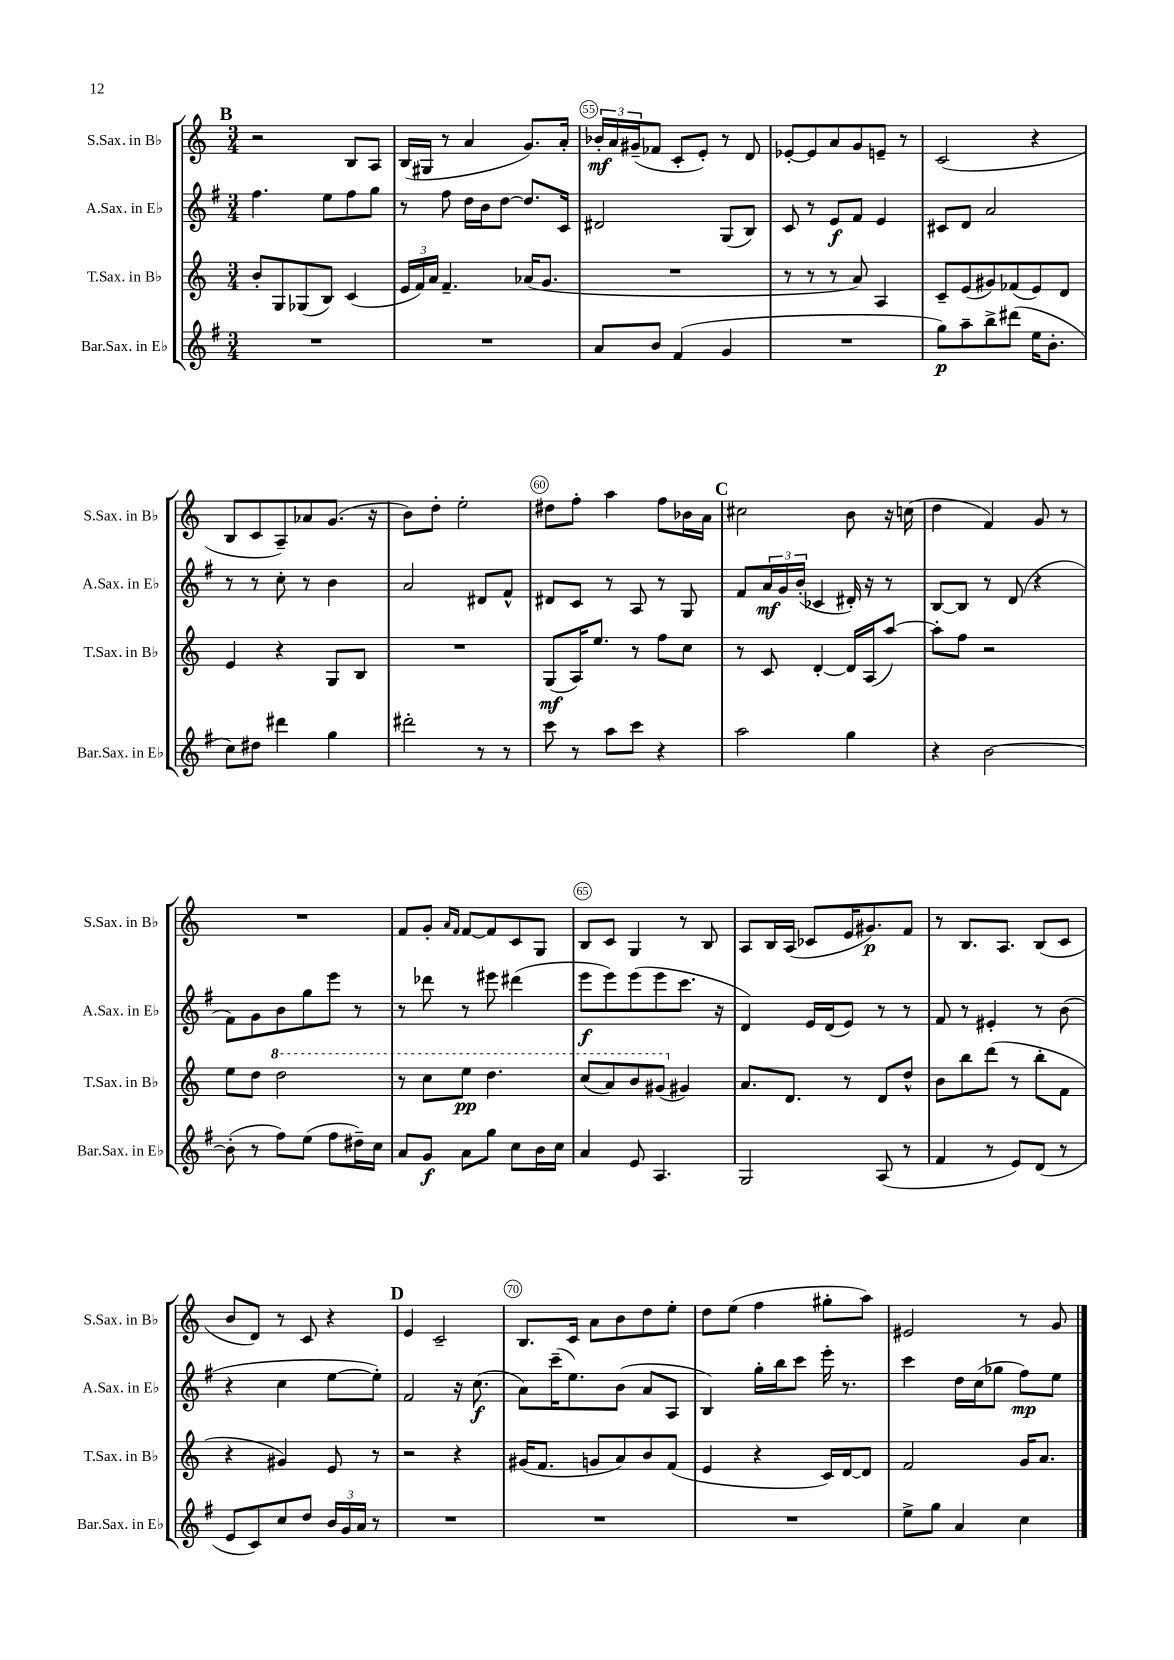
<<
\new StaffGroup <<
\new Staff = "s0" \with { instrumentName = "S.Sax. in Bb" shortInstrumentName = "S.Sax. in Bb" } {
    \clef treble \key c \major \numericTimeSignature \time 3/4
    \mark \markup { \bold "B" } r2 b8 a8 |
    b16( gis16 r8 a'4 g'8.) a'16-. |
    \tuplet 3/2 { bes'16-.\mf a'16 gis'16--( } fes'8 c'8-. e'8-.) r8 d'8 |
    ees'8~-. ees'8 a'8 g'8 e'8-- r8 |
    c'2( r4 |
    b8 c'8 a8--) aes'8 g'8.( r16 |
    b'8) d''8-. e''2-. |
    dis''8 f''8-. a''4 f''8 bes'16 a'16 |
    \mark \markup { \bold "C" } cis''2 b'8 r16 c''16( |
    d''4 f'4) g'8 r8 |
    R2. |
    f'8 g'8-. \grace { a'16 f'16 } f'8~ f'8 c'8 g8 |
    b8 c'8 g4 r8 b8 |
    a8 b16 a16( ces'8 e'16 gis'8.\p) f'8 |
    r8 b8. a8. b8( c'8 |
    b'8 d'8) r8 c'8 r4 |
    \mark \markup { \bold "D" } e'4 c'2-- |
    b8. c'16 a'8 b'8 d''8 e''8-. |
    d''8 e''8( f''4 gis''8-. a''8) |
    eis'2 r8 g'8 \bar "|." |
}
\new Staff = "s1" \with { instrumentName = "A.Sax. in Eb" shortInstrumentName = "A.Sax. in Eb" } {
    \clef treble \key g \major \numericTimeSignature \time 3/4
    \mark \markup { \bold "B" } fis''4. e''8 fis''8 g''8 |
    r8 fis''8 d''16 b'16 d''8~ d''8. c'16 |
    dis'2 g8( b8) |
    c'8 r8 e'8\f fis'8 e'4 |
    cis'8 d'8 a'2 |
    r8 r8 c''8-. r8 b'4 |
    a'2 dis'8 fis'8-^ |
    dis'8 c'8 r8 a8 r8 g8 |
    \mark \markup { \bold "C" } fis'8 \tuplet 3/2 { a'16\mf g'16 b'16-.( } ces'4 dis'16-.) r16 r8 |
    b8~ b8 r8 d'8( r4 |
    fis'8) g'8 b'8 g''8 e'''8 r8 |
    r8 des'''8 r8 eis'''8 dis'''4( |
    e'''8\f e'''8) e'''8( e'''8 c'''8. r16 |
    d'4) e'16 d'16( e'8) r8 r8 |
    fis'8 r8 eis'4-. r8 b'8( |
    r4 c''4 e''8~ e''8-.) |
    \mark \markup { \bold "D" } fis'2 r16 c''8.\f( |
    a'8) c'''16--( e''8.) b'8( a'8 a8 |
    b4) g''16-. b''16 c'''8 e'''16-. r8. |
    c'''4 d''16 c''16( ges''8 fis''8\mp) e''8 \bar "|." |
}
\new Staff = "s2" \with { instrumentName = "T.Sax. in Bb" shortInstrumentName = "T.Sax. in Bb" } {
    \clef treble \key c \major \numericTimeSignature \time 3/4
    \mark \markup { \bold "B" } b'8-. g8 ges8( b8) c'4( |
    \tuplet 3/2 { e'16 f'16) a'16 } f'4.-- aes'16( g'8. |
    R2. |
    r8 r8 r8 a'8) a4 |
    c'8-- e'8( gis'8) fes'8( e'8) d'8 |
    e'4 r4 g8 b8 |
    R2. |
    g8\mf( a16) e''8. r8 f''8 c''8 |
    \mark \markup { \bold "C" } r8 c'8 d'4~-. d'16 a16( a''8~) |
    a''8-. f''8 r2 |
    e''8 d''8 \ottava #1 d'''2 |
    r8 c'''8 e'''8\pp d'''4. |
    c'''8( a''8) b''8 gis''8( \ottava #0 gis'4) |
    a'8. d'8. r8 d'8 d''8-^ |
    b'8 b''8 d'''8( r8 b''8-. f'8 |
    r4 gis'4) e'8 r8 |
    \mark \markup { \bold "D" } r2 r4 |
    gis'16( f'8. g'8 a'8) b'8 f'8( |
    e'4 r4 c'16) d'16~ d'8 |
    f'2 g'16 a'8. \bar "|." |
}
\new Staff = "s3" \with { instrumentName = "Bar.Sax. in Eb" shortInstrumentName = "Bar.Sax. in Eb" } {
    \clef treble \key g \major \numericTimeSignature \time 3/4
    \mark \markup { \bold "B" } R2. |
    R2. |
    a'8 b'8 fis'4( g'4 |
    R2. |
    g''8\p) a''8-- b''8-> dis'''8( e''16 b'8.-. |
    c''8) dis''8 dis'''4 g''4 |
    dis'''2-. r8 r8 |
    c'''8 r8 a''8 c'''8 r4 |
    \mark \markup { \bold "C" } a''2 g''4 |
    r4 b'2~ |
    b'8-.( r8 fis''8) e''8( fis''8 dis''16--) c''16 |
    a'8 g'8\f a'8 g''8 c''8 b'16 c''16 |
    a'4 e'8 a4. |
    g2 a8( r8 |
    fis'4 r8 e'8) d'8( r8 |
    e'8 c'8) c''8 d''8 \tuplet 3/2 { b'16 g'16 a'16 } r8 |
    \mark \markup { \bold "D" } R2. |
    R2. |
    R2. |
    e''8-> g''8 a'4 c''4 \bar "|." |
}
>>
>>
\layout { \context { \Score currentBarNumber = #53 \override BarNumber.break-visibility = ##(#f #t #t) barNumberVisibility = #(every-nth-bar-number-visible 5) \override BarNumber.stencil = #(make-stencil-circler 0.1 0.3 ly:text-interface::print) } }
